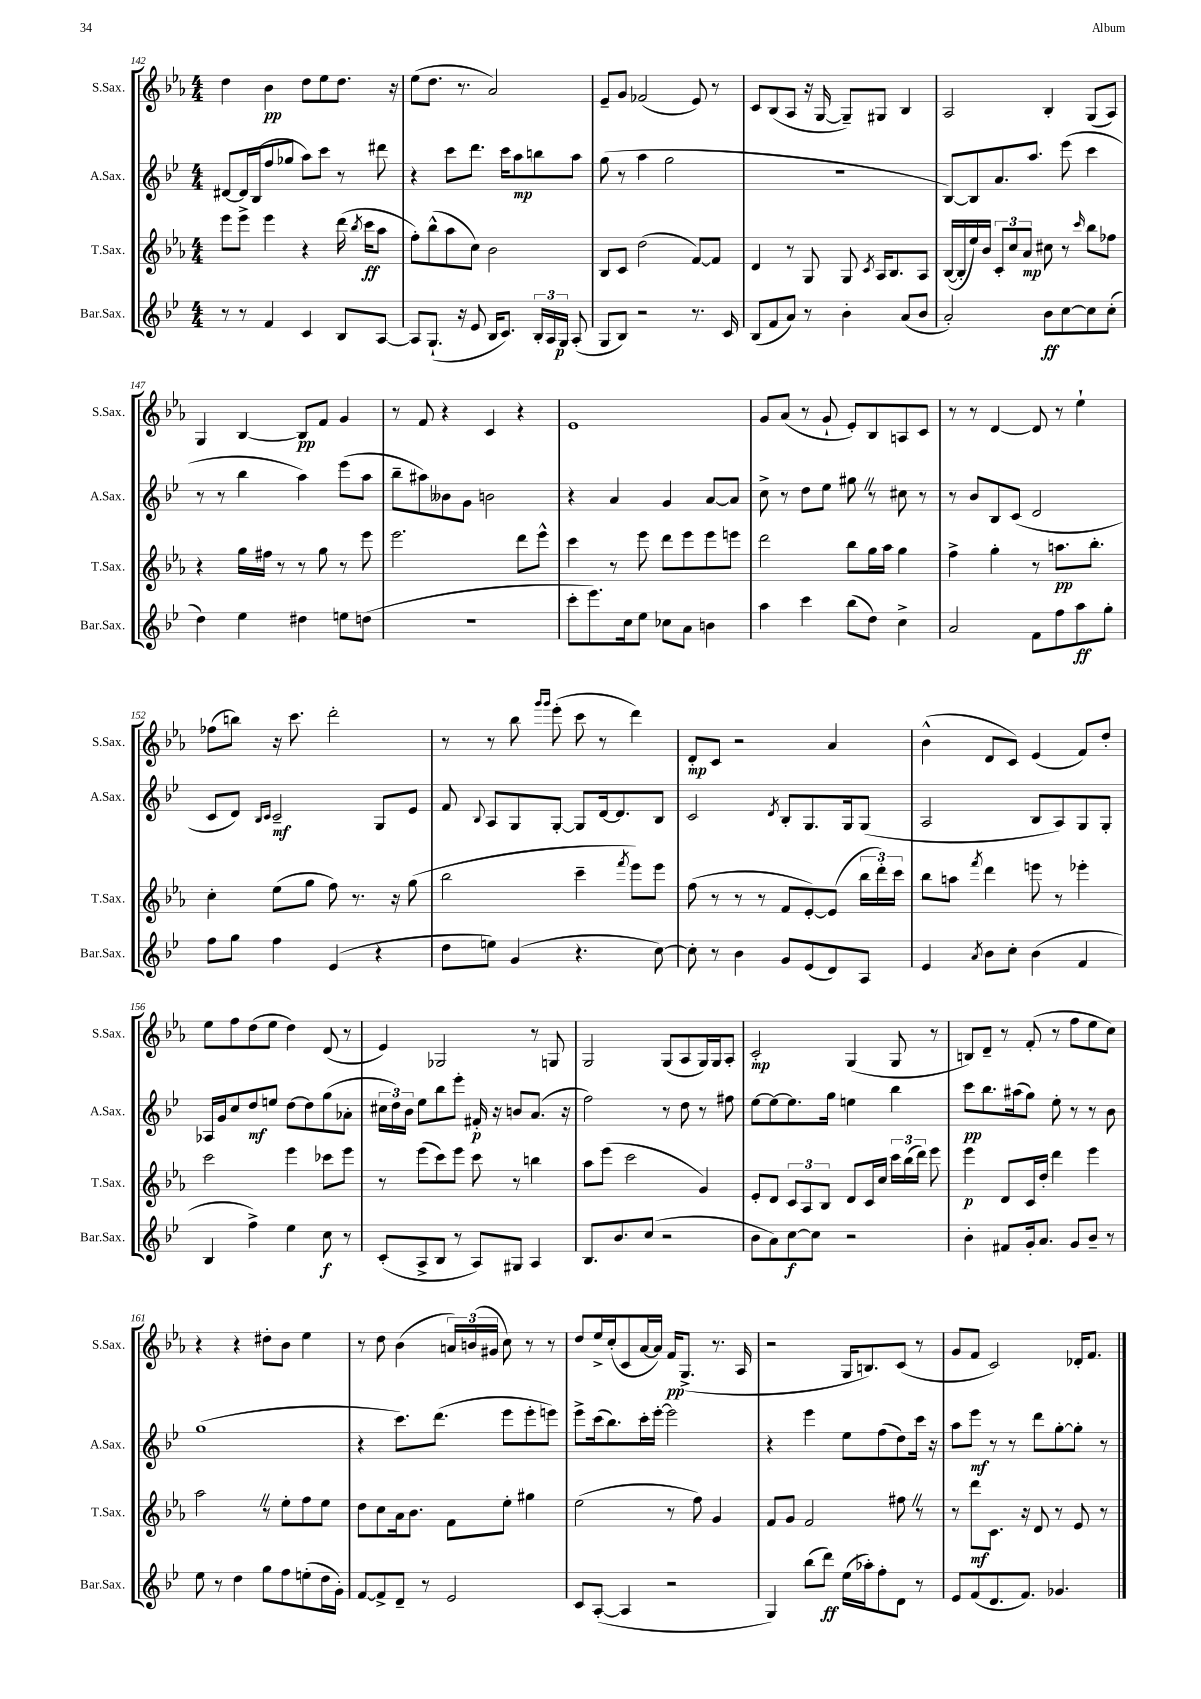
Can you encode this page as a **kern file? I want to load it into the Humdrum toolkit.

**kern	**kern	**kern	**kern
*staff4	*staff3	*staff2	*staff1
*clefG2	*clefG2	*clefG2	*clefG2
*k[b-e-]	*k[b-e-a-]	*k[b-e-]	*k[b-e-a-]
*M4/4	*M4/4	*M4/4	*M4/4
8r	8eee-	[8d#	4dd
8r	8eee-^	16d#]	.
.	.	(16B-	.
4f	4eee-	8ff	4b-
.	.	8gg-	.
4c	4r	8aa)	8dd
.	.	8ccc	8ee-
8B-	(16ddd	8r	8.dd
.	8qbb-	.	.
.	16ccc	.	.
[8A	8aa-	8ddd#	.
.	.	.	16r
=	=	=	=
8A]	8ff')	4r	(8ee-
(8.G`	(8bb-^^	.	8.dd
.	8aa-	8ccc	.
16r	.	.	8.r
8e-	8cc)	8.ddd	.
16B-	2b-	.	2a-)
8.c)	.	16ccc	.
.	.	8aa	.
24B-'	.	8bb	.
24A	.	.	.
24G	.	.	.
(8A'	.	8aa	.
=	=	=	=
8G	8B-	(8gg	8e-~
8B-)	8c	8r	8g
2r	(2dd	4aa	(2f-
.	.	2gg	.
8.r	[8f)	.	8e-)
.	8f]	.	8r
16c	.	.	.
=	=	=	=
(8B-	4d	1r	8c
8f	.	.	(8B-
8a)	8r	.	8A-
8r	8G	.	16r
.	.	.	[16G
4b-'	8G	.	8G~])
.	8qc	.	.
.	16A-	.	8G#
.	8.B-	.	.
(8a	.	.	4B-
8b-	8A-	.	.
=	=	=	=
2a')	([16B-	[8B-)	2A-
.	16B-']	.	.
.	16ee-)	8B-]	.
.	16b-	.	.
.	12c'	8.a	.
.	12cc	.	.
.	12a-	.	.
.	.	8.aa	.
8b-	8cc#	.	4B-'
[8cc	8r	(8eee-	.
.	16qqccc	.	.
8cc]	8bb-	4ccc	(8G
(8cc'	8ff-	.	8A-)
=	=	=	=
4dd)	4r	8r	4G
.	.	8r	.
4ee-	16gg	4bb-	[4B-
.	16ff#	.	.
.	8r	.	.
4dd#	8r	4aa)	8B-]
.	8gg	.	8f
8ee	8r	(8eee-	4g
(8dd	8eee-	8aa	.
=	=	=	=
1r	2.eee-	8bb-~	8r
.	.	8aa#)	8f
.	.	8b--	4r
.	.	8g	.
.	.	2b	4c
.	8ddd	.	4r
.	8eee-^^	.	.
=	=	=	=
8ccc'	4ccc	4r	1e-
8.eee-)	.	.	.
.	8r	4a	.
16cc	.	.	.
8ee-	8eee-	.	.
8cc-	8ddd	4g	.
8a	8eee-	.	.
4b	8eee-	[8a	.
.	8eee	8a]	.
=	=	=	=
4aa	2ddd	8cc^	8g
.	.	8r	(8a-
4ccc	.	8dd	8r
.	.	8ee-	8g`
(8bb-	8bb-	8gg#	8e-')
8dd)	16gg	8r	8B-
.	16aa-	.	.
4cc^	4gg	8cc#	8A
.	.	8r	8c
=	=	=	=
2a	4ff^	8r	8r
.	.	8b-	8r
.	4gg'	8B-	[4d
.	.	(8c	.
8f	8r	2d	8d]
8ff	8.aa	.	8r
8aa	.	.	4ee-`
.	8.bb-'	.	.
8gg'	.	.	.
=	=	=	=
8ff	4cc'	8c	(8ff-
8gg	.	8d)	8bb)
.	.	16qqB-	.
.	.	16qqc	.
4ff	(8ee-	2c~	16r
.	.	.	8.ccc
.	8gg	.	.
(4e-	8ff)	.	2ddd'
.	8.r	.	.
4r	.	8G	.
.	16r	.	.
.	(8gg	8e-	.
=	=	=	=
8dd	2bb-	8f	8r
.	.	8qqB-	.
8ee)	.	8A	8r
(4g	.	8G	8bb-
.	.	.	16qqggg
.	.	.	16qqggg
.	.	[8G'	(8eee-'
4.r	4ccc~	8G]	8ccc
.	.	[16d	8r
.	.	8.d]	.
.	8qfff	.	.
.	8eee-)	.	4ddd)
[8cc)	8eee-	8B-	.
=	=	=	=
8cc']	(8ff	2c	8d'
8r	8r	.	8c
4b-	8r	.	2r
.	8r	.	.
.	.	8qd	.
8g	8f	8B-'	.
(8e-	[8e-')	8.G	.
8d)	(8e-]	.	4a-
.	.	16G	.
8A	24bb-	(8G	.
.	24ddd')	.	.
.	24ccc	.	.
=	=	=	=
4e-	8bb-	2A	(4b-^^
.	8aa	.	.
8qa	8qfff	.	.
8b-	4ddd	.	8d
8cc'	.	.	8c)
(4b-	8eee	8B-	(4e-
.	8r	8A)	.
4f	4eee-'	8G	8f)
.	.	8G'	8dd'
=	=	=	=
4B-	2ccc	16A-	8ee-
.	.	16g	.
.	.	8cc	8ff
4ff^)	.	8dd	(8dd
.	.	8ee	8ee-
4ee-	4eee-	[8dd	4dd)
.	.	8dd]	.
8cc	8ccc-	(8gg	(8d
8r	8eee-	8a-'	8r
=	=	=	=
(8c'	8r	24cc#	4e-)
.	.	24dd)	.
.	.	24b-	.
8A^	(8eee-	8ee-	.
8B-	8ccc)	8bb-	2G-
8r	8eee-	8eee-'	.
8A)	8ccc	16f#'	.
.	.	16r	.
8G#	8r	8b	.
4A	4bb	(8.a	8r
.	.	.	8G
.	.	16r	.
=	=	=	=
8.B-	8aa-	2ff)	2G
.	(8eee-	.	.
8.b-	.	.	.
.	2ccc	.	.
(8cc	.	.	.
2r	.	8r	(8G
.	.	8dd	8A-
.	4g)	8r	16G)
.	.	.	16G
.	.	8ff#	8A-'
=	=	=	=
8b-	8e-'	[8ee-	2c'
8a)	8d	8ee-_	.
[8cc	12c	8.ee-]	.
.	12A-	.	.
8cc]	.	.	.
.	12B-	.	.
.	.	16gg	.
2r	8d	4ee	(4G
.	16c	.	.
.	16cc	.	.
.	24ccc	4bb-	8G
.	(24bb-	.	.
.	24ddd)	.	.
.	8eee-	.	8r
=	=	=	=
4b-'	4eee-	8ccc	8B)
.	.	8.bb-	8d~
8f#	8d	.	8r
.	.	(16aa#	.
16g'	16c	8gg)	(8f'
8.a	16dd'	.	.
.	4ddd	8ee-'	8r
8g	.	8r	8ff
8b-~	4eee-	8r	8ee-
8r	.	8b-	8cc)
=	=	=	=
8ee-	2aa-	(1gg	4r
8r	.	.	.
4dd	.	.	4r
8gg	8r	.	8dd#'
8ff	8ee-'	.	8b-
(8ee'	8ff	.	4ee-
16dd	8ee-	.	.
16g')	.	.	.
=	=	=	=
[8f	8dd	4r	8r
8f^]	8cc	.	8dd
8d~	16a-	8.ccc)	(4b-
.	8.b-	.	.
8r	.	.	.
.	.	(8.ddd	.
2e-	8f	.	24a)
.	.	.	(24b
.	.	.	24g#
.	8ee-'	8eee-	8cc)
.	4gg#	8eee-'	8r
.	.	8eee)	8r
=	=	=	=
8c	(2ee-	8eee-^	8dd
([8A'	.	(16ccc	16ee-^
.	.	8.bb-)	(16cc'
4A]	.	.	8c
.	.	16ccc'	[16a-
.	.	[16eee-'	16a-])
2r	8r	2eee-]	16f
.	.	.	(8.G^
.	8ff)	.	.
.	4g	.	8.r
.	.	.	16A-
=	=	=	=
4G)	8f	4r	2r
.	8g	.	.
(8bb-	2f	4eee-	.
8ddd)	.	.	.
(16ee-	.	8ee-	16G
16aa-')	.	.	8.B)
8ff'	.	(8ff	.
8d	8ff#	8dd)	(8c
8r	8r	16ccc	8r
.	.	16r	.
=	=	=	=
8e-	8r	8aa	8g
(8f	8ddd	8eee-	8f
8.d	8.c	8r	2c)
.	.	8r	.
8.f)	16r	.	.
.	8d	8ddd	.
4.g-	8r	[8gg'	.
.	8e-	8gg']	16d-'
.	.	.	8.f
.	8r	8r	.
==	==	==	==
*-	*-	*-	*-
